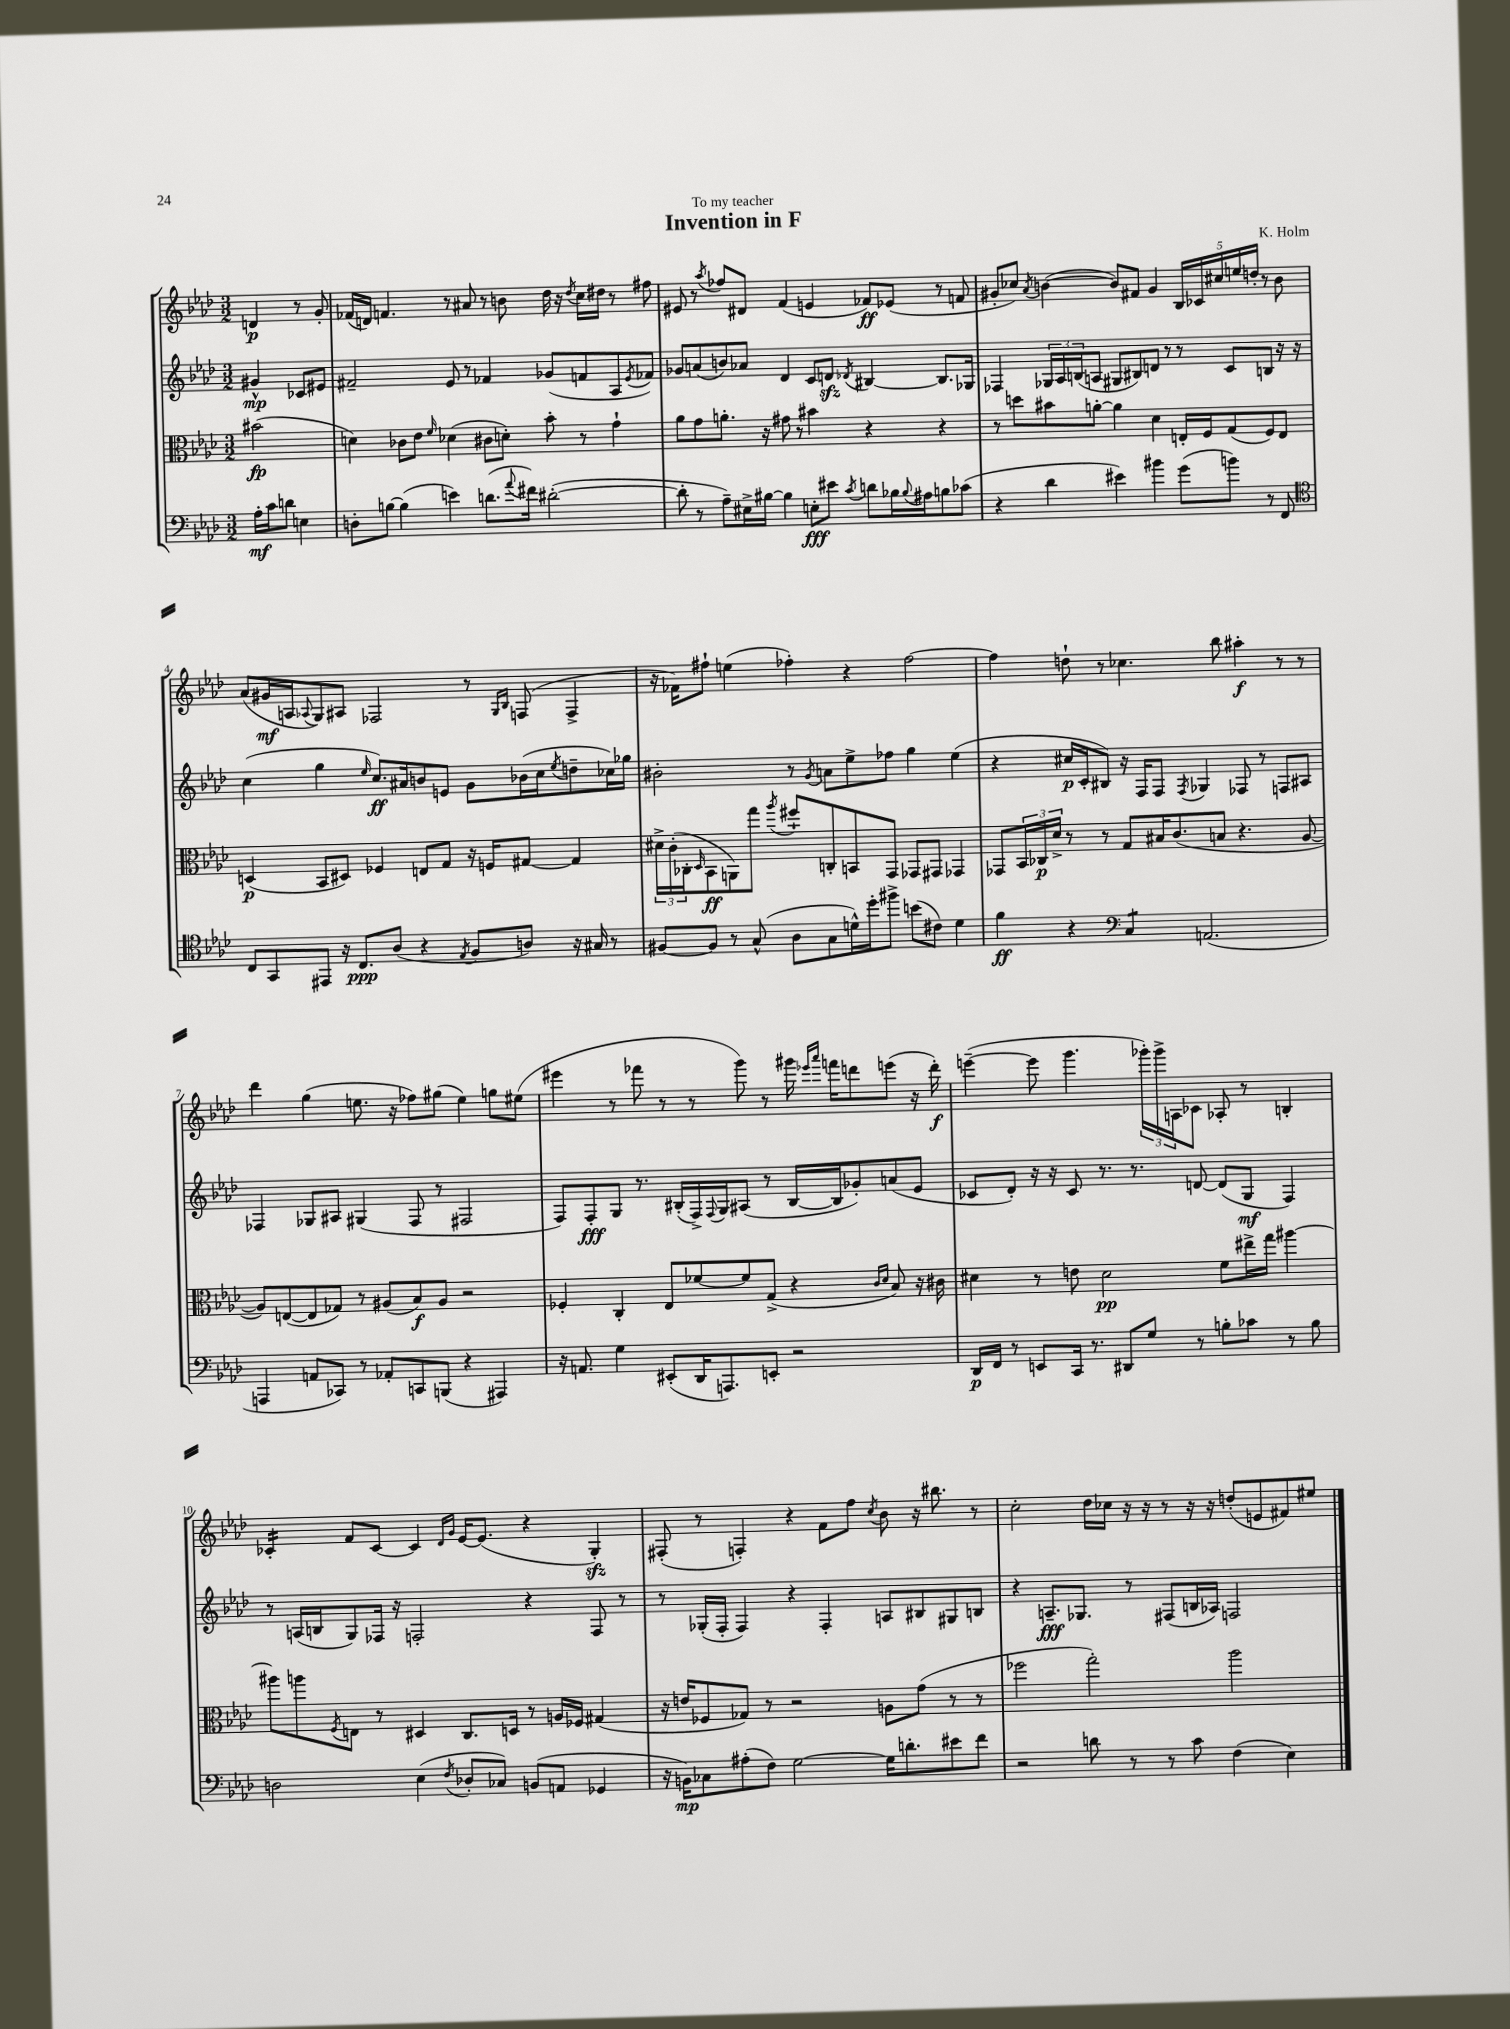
\header { title = "Invention in F" composer = "K. Holm" dedication = "To my teacher" }
<<
\new StaffGroup <<
\new Staff = "s0" {
    \clef treble \key aes \major \numericTimeSignature \time 3/2 \partial 2
    d'4\p r8 g'8-. |
    fes'16( d'16) f'4. r8 ais'8 r8 b'8 des''16 r16 \acciaccatura { des''8 } c''16 dis''16 r8 fis''8 |
    eis'8 r8 \acciaccatura { aes''8 } fes''8 dis'8 f'4( e'4 fes'8\ff) ees'8( r8 f'8 |
    gis'8-. ces''8) \acciaccatura { aes'8 } b'4~( b'8) fis'8 gis'4 \tuplet 5/4 { bes16 ces'16 cis''16 e''16 d''16-. } r8 b'8 |
    aes'8( gis'16\mf a16 \appoggiatura { aes8 } g8) ais8 fes2 r8 \grace { g16 bes16 } f8( f4-> |
    r16 fes'16) fis''8-! e''4( fes''4-.) r4 fes''2~ |
    fes''4 d''8-! r8 ces''4. bes''8 ais''4-.\f r8 r8 |
    des'''4 g''4( e''8. r16 fes''8) gis''8( e''4) g''8 eis''8( |
    eis'''4 r8 fes'''8 r8 r8 g'''8) r8 gis'''16 \grace { ees'''16 aes'''16 } f'''16 d'''8 e'''8( r16 d'''16-.\f) |
    e'''4~--( e'''8 g'''4. \tuplet 3/2 { ges'''16-.) ges'''16-> a16 } ces'8 aes8-. r8 b4-. |
    ces'4:16-. f'8 ces'8~ ces'4 \grace { des'16 g'16 } ees'16~ ees'8.( r4 g4-.\sfz) |
    fis8-.( r8 f4-.) r4 f'8 f''8 \acciaccatura { c''8 } bes'8 r16 bis''8. r8 |
    c''2-. des''16 ces''16 r16 r16 r8 r16 r16 d''8-.( e'8 fis'8) eis''8 \bar "|." |
}
\new Staff = "s1" {
    \clef treble \key aes \major \numericTimeSignature \time 3/2 \partial 2
    gis'4-^\mp ces'8 eis'8 |
    fis'2-- ees'8 r8 fes'4 ges'8( f'8 aes8 \acciaccatura { ees'8 } fes'8) |
    ges'8 a'8( b'8) aes'8 des'4 c'8 d'8\sfz \acciaccatura { des'8 } bis4~ bis8. ges16 |
    fes4 \tuplet 3/2 { ges16 aes16 b16( } a8 gis8 bis8) d'8 r8 r8 c'8 b8 r16 r16 |
    c''4( g''4 \grace { ees''16 } c''8.\ff) ais'16 b'8 e'8 g'8 bes'16( c''16 \acciaccatura { ees''8 } d''8-- ces''16) ges''16 |
    bis'2-. r8 \acciaccatura { g'8 } a'8 ees''8-> fes''8 g''4 ees''4( |
    r4 cis''16\p c'16-. bis8) r16 f16 f8 \acciaccatura { f8 } ges4 fes8 r8 f8 ais8 |
    fes4 ges8 ais8 gis4( fes8 r8 fis2 |
    f8) f8-.\fff g8 r8. bis16-.( f16->) \appoggiatura { f8 } g16 ais8( r8 bis16~ bis16 ges'8-.) a'8( ees'8 |
    ces'8 des'8-.) r16 r16 ces'8 r8. r8. d'8~ d'8( g8\mf f4) |
    r8 a16( b16 g8) fes16 r16 f2-. r4 f8 r8 |
    r8 ges16-.( f16-. f4) r4 f4-. a8 bis8 gis8 b8 |
    r4 a8.--\fff ges8. r8 fis8( b16 aes16) f2 \bar "|." |
}
\new Staff = "s2" {
    \clef alto \key aes \major \numericTimeSignature \time 3/2 \partial 2
    bis'2\fp( |
    d'4) ces'8 ees'8 \grace { f'16 } des'4( cis'8 d'8-.) bes'8-. r8 g'4-! |
    aes'8 g'8 a'8.-. r16 gis'8 r8 bis'4 r4 r4 |
    r8 d''8 bis'8 a'8~-. a'4 des'4 e16-. f16 g8( f8) e8 |
    d4\p( bes,8 dis8) fes4 e8 g8 r16 f16 gis8~ gis4 |
    \tuplet 3/2 { dis'16-> c'16-.( ces16-. } \grace { des16 } bes,8\ff a,8) g''8 \acciaccatura { aes''8 } fis''8-! c8-. b,8 g,8 ges,8 gis,8 ges,4 |
    ges,8 \tuplet 3/2 { bes,16 ces16\p des'16-> } r8 r8 g8 bis16 c'8.( b8 r4. aes8~ |
    aes8) e8~( e8 ges8) r8 ais8( bes8\f) ais8 r2 |
    fes4-. c4-. ees8 fes'8~ fes'8 g8->( r4 \grace { c'16 des'16 } bes8) r16 cis'16 |
    dis'4 r8 e'8 dis'2\pp f'8 eis''16-> g''16 ais''4~ |
    ais''8 a''8 \acciaccatura { f8 } e8 r8 dis4 c8. d16 r8 a16 fes16 gis4( |
    r16 e'16 fes8 ges8) r8 r2 a8 g'8( r8 r8 |
    fes''2 g''2-.) aes''2 \bar "|." |
}
\new Staff = "s3" {
    \clef bass \key aes \major \numericTimeSignature \time 3/2 \partial 2
    aes16-.\mf c'16 d'8 e4 |
    d8-. b8~ b4( e'4) d'8.( \appoggiatura { aes'8 } fis'16) dis'2~-.( |
    dis'8-. r8 aes8--) eis16-> bis16~ bis4 e8-.\fff eis'8 \acciaccatura { c'8 } d'8 bes16 \appoggiatura { bes8 } ais16 b8 ces'8( |
    r4 des'4 eis'4) bis'4 g'8( b'8) r8 f,8 |
    \clef tenor c8 g,8 eis,8 r16 c8.\ppp aes8( r4 \acciaccatura { ees8 } f8 a8) r16 gis16 r8 |
    fis8~ fis8 r8 g8-^( aes8 g8 d'16-^) des''16-. fis''8-> b'8( cis'8) d'4 |
    f'4\ff r4 \clef bass c4:8 a,2.( |
    a,,4 a,8 ces,8) r8 aes,8-. c,8 b,,8( r4 ais,,4) |
    r16 a,8. g4 eis,8-.( des,16 a,,8.) e,8-. r2 |
    des,16\p f,16 r8 e,8 c,16 r8. dis,8 g8 r8 b8-. ces'8 r8 b8 |
    d2 ees4( \acciaccatura { f8 } des8-. ces8) b,8( a,8 ges,4 |
    r16 b,16\mp) ces8 ais8-.( f8) g2~ g16 d'8.-. eis'8 f'8 |
    r2 d'8 r8 r8 c'8 f4( ees4) \bar "|." |
}
>>
>>
